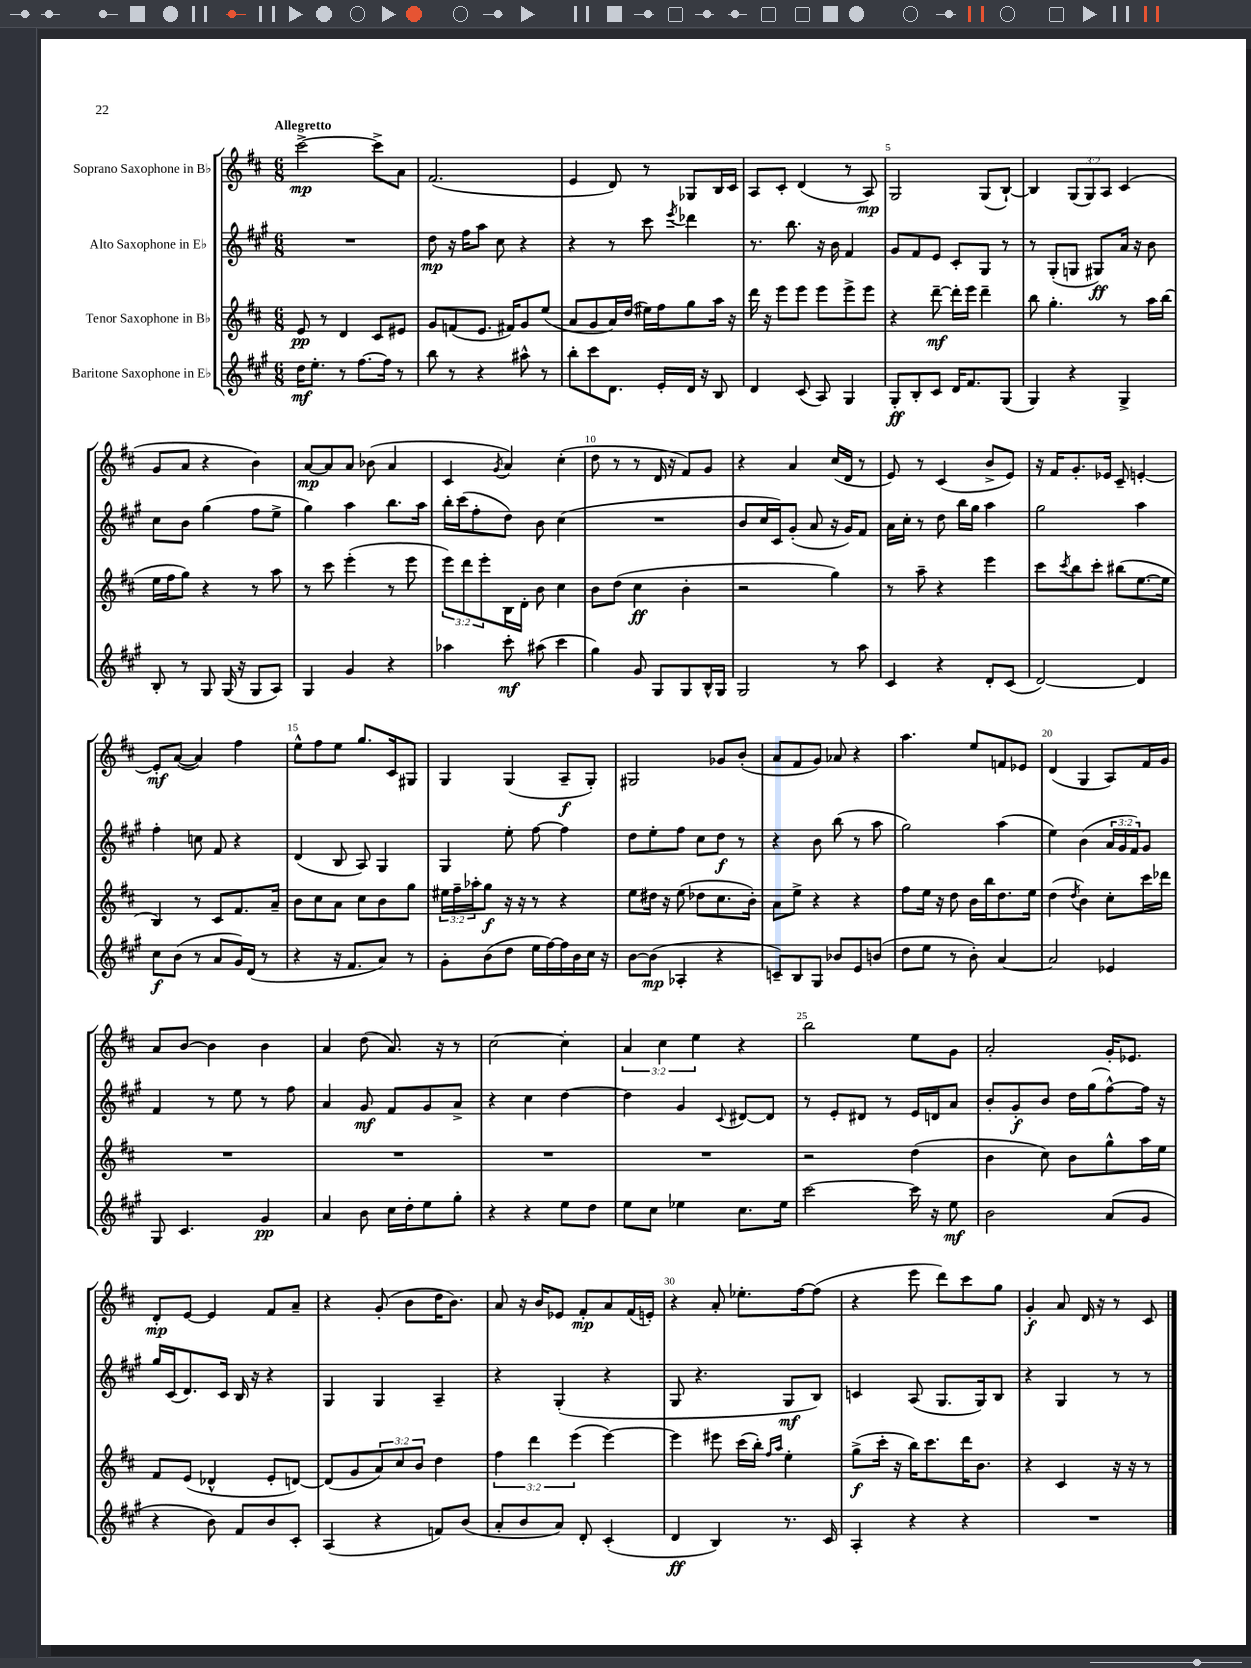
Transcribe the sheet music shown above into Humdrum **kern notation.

**kern	**kern	**kern	**kern
*staff4	*staff3	*staff2	*staff1
*clefG2	*clefG2	*clefG2	*clefG2
*k[f#c#g#]	*k[f#c#]	*k[f#c#g#]	*k[f#c#]
*M6/8	*M6/8	*M6/8	*M6/8
16dd	8e	2.r	[2ccc#^
8.ee'	.	.	.
.	8r	.	.
8r	4d	.	.
[8.ff#	.	.	.
.	8c#	.	8ccc#^]
16ff#]	.	.	.
8r	8e#	.	8a
=	=	=	=
8bb	8g	8dd	(2.f#
8r	(8f	16r	.
.	.	16ff#	.
4r	8.e	8aa	.
.	.	8cc#	.
.	16f#)	.	.
8aa#^^	8g	4r	.
8r	(8ee	.	.
=	=	=	=
8bb'	8a	4r	4e
8ccc#	8g	.	.
8.d	16a)	8r	8d)
.	(16dd	.	.
.	16ee#)	8ccc#	8r
16e'	16ff#	.	.
.	.	8qeee	.
16d	8gg	4ddd-	8G-
16r	.	.	.
8B	16aa	.	16B
.	16r	.	16c#
=	=	=	=
4d	16ddd	8.r	8A
.	16r	.	.
.	8eee	.	8c#'
.	.	8.bb	.
(8c#	8eee	.	(4d
8A)	8eee	16r	.
.	.	16b	.
4G#	8eee^	4f#	8r
.	8eee	.	8A)
=	=	=	=
8G#'	4r	8g#	2G
8B'	.	8f#	.
8c#	[8ddd~	8e	.
16d	16ddd']	8c#'	.
8.f#	16eee	.	.
.	4ddd~	8G#	(8G
(8G#	.	8r	[8B`)
=	=	=	=
4G#)	8bb	8r	4B]
.	4.gg'	(8G#'	.
4r	.	8G	(12G
.	.	.	12G)
.	.	8G#)	.
.	.	.	12A
4G#^	8r	16a	(4c#
.	.	16r	.
.	16aa	8b	.
.	(16bb	.	.
=	=	=	=
8B'	16ee	8cc#	8g
.	16ff#	.	.
8r	8gg)	8b	8a
8G#	4r	(4gg#	4r
(16G#	.	.	.
16r	.	.	.
8G#	8r	8ff#	4b)
8A)	8aa	8ee^	.
=	=	=	=
4G#	8r	4gg#)	[8a
.	8ccc#	.	8a]
4g#	(4eee'	4aa	8a
.	.	.	(8b-
4r	8r	8.bb	4a
.	8eee	.	.
.	.	16aa	.
=	=	=	=
4aa-	12eee)	16bb'	4c#
.	.	(16ccc#	.
.	12ddd	.	.
.	.	8ff#'	.
.	12eee'	.	.
.	.	.	8qg
8ccc#'	16B	8dd)	4a)
.	16d'	.	.
(8aa#	8b	8b	.
4ccc#	4cc#	(4cc#	(4cc#'
=	=	=	=
4gg#)	8b	2.r	8dd
.	(8dd	.	8r
8g#	4cc#	.	8r
8G#	.	.	16d
.	.	.	16r
8G#	4b'	.	8f#)
16B^^	.	.	8g
16G#	.	.	.
=	=	=	=
2G#	2r	8b	4r
.	.	16cc#	.
.	.	16c#)	.
.	.	(8g#'	4a
.	.	8a	.
8r	4gg)	16r	(16cc#
.	.	16g#)	16d
8aa	.	8f#	8r
=	=	=	=
4c#	8r	16a	8e)
.	.	16cc#'	.
.	8aa~	8r	8r
4r	4r	8dd	(4c#
.	.	16bb	.
.	.	16gg#	.
8d'	4eee	4aa	8b^
(8c#	.	.	8e)
=	=	=	=
[2d)	8ccc#	2gg#	16r
.	.	.	16f#
.	8qccc#	.	.
.	8bb	.	8.g'
.	8ccc#'	.	.
.	.	.	16e-
.	(8bb#	.	8c#~
4d]	[8.ee	4aa	[4e'
.	16ee]	.	.
=	=	=	=
8cc#	4B)	4ff#'	8e']
(8b	.	.	([8a
8r	8r	8cc	4a])
8a	8c#	8f#	.
16g#)	8.f#	4r	4ff#
(16d	.	.	.
8r	.	.	.
.	16a~	.	.
=	=	=	=
4r	8b	(4d	8ee^^
.	8cc#	.	8ff#
16r	8a	8B	8ee
8.f#	.	.	.
.	8cc#	8A)	8.gg
8a)	8b	4G#	.
.	.	.	16c#
8r	8gg	.	8G#
=	=	=	=
8g#'	24ee#	4G#	4G
.	24ff#~	.	.
.	24aa-'	.	.
(8b	8gg	.	.
8dd	16r	8ee'	(4G
.	16r	.	.
16ee	8r	[8ff#	.
[16ff#)	.	.	.
16ff#]	4r	4ff#]	8A~
16b	.	.	.
16cc#	.	.	8G')
16r	.	.	.
=	=	=	=
[8b	8ee	8dd	2G#
(8b]	16dd#	8ee'	.
.	16r	.	.
4A-'	(8ee	8ff#	.
.	8dd-	8cc#	.
4r	8.cc#	8dd	8g-
.	.	8r	(8b'
.	16b')	.	.
=	=	=	=
8c~)	8a	4r	8a
8B	8ee^	.	8f#
8G#	4r	8b	8g)
8b-	.	(8bb	8a-
8e	4r	8r	4r
(8b	.	8aa	.
=	=	=	=
8dd	8ff#	2gg#)	4.aa
8ee	16ee	.	.
.	16r	.	.
8r	8dd	.	.
8b')	16b	.	8ee
.	16bb	.	.
[4a	8.dd	(4aa	8f
.	.	.	8e-
.	16ee	.	.
=	=	=	=
2a]	(4dd	4ee)	(4d
.	8qdd	.	.
.	4b)	(4b	4G
4e-	8cc#'	24a	8A)
.	.	24g#	.
.	.	24f#)	.
.	16ccc#	8g#	16f#
.	16ddd-	.	16g
=	=	=	=
8G#	2.r	4f#	8a
4.c#	.	.	[8b
.	.	8r	4b]
.	.	8ee	.
4g#	.	8r	4b
.	.	8ff#	.
=	=	=	=
4a	2.r	4a	4a
8b	.	8g#	(8dd
16cc#	.	8f#	8.a)
16dd'	.	.	.
8ee	.	8g#	.
.	.	.	16r
8gg#'	.	8a^	8r
=	=	=	=
4r	2.r	4r	[2cc#
4r	.	4cc#	.
8ee	.	[4dd	4cc#']
8dd	.	.	.
=	=	=	=
8ee	2.r	4dd]	6a
8cc#	.	.	.
.	.	.	6cc#
4ee-	.	4g#	.
.	.	.	6ee
.	.	8qqc#	.
8.cc#	.	[8d#	4r
.	.	8d#]	.
16ee-	.	.	.
=	=	=	=
[2ccc#	2r	8r	2bb
.	.	8e'	.
.	.	8d#	.
.	.	8r	.
16ccc#]	(4dd	16e	8ee
16r	.	16d	.
8ee	.	8a	8g
=	=	=	=
2b	4b	8b'	2a'
.	.	8g#'	.
.	8cc#)	8b	.
.	8b	16dd	.
.	.	(16gg#	.
(8a	8gg^^	[8ff#^^)	16g'
.	.	.	8.e-
8g#	16aa	16ff#]	.
.	16ee	16r	.
=	=	=	=
4r	8f#	16gg#	8d'
.	.	(16c#	.
.	(8e	8.d)	[8e
8b)	4d-^^	.	4e]
.	.	16c#	.
8f#	.	16B	.
.	.	16r	.
8b	8e'	4r	8f#
8c#'	[8d)	.	8a~
=	=	=	=
(4A	(8d]	4G#	4r
.	8g	.	.
4r	12a)	4G#	(8g'
.	12cc#	.	.
.	.	.	8b
.	12b	.	.
8f)	4dd	4A~	16dd
.	.	.	8.b)
(8b	.	.	.
=	=	=	=
8a'	6ff#	4r	8a
8b	.	.	16r
.	6ddd	.	.
.	.	.	16b
8a)	.	(4G#'	8e-
.	(6eee	.	.
8d'	.	.	8f#'
(4c#'	[4eee)	4r	8a
.	.	.	(16f#
.	.	.	16e')
=	=	=	=
4d	4eee]	8G#	4r
.	.	4.r	.
4B)	8eee#	.	8a'
.	(16ccc#	.	8.ee-'
.	16bb')	.	.
.	16qqff#	.	.
.	16qqaa	.	.
8.r	4ee'	8G#	.
.	.	.	[16ff#
.	.	8B)	(8ff#]
16c#	.	.	.
=	=	=	=
4A'	(8gg^	4c	4r
.	16ccc#'	.	.
.	16r	.	.
4r	16bb)	(8A	8eee
.	8.ccc#	.	.
.	.	8.G#	8ddd)
4r	16ddd	.	8ccc#
.	8.b	16G#)	.
.	.	8B	8gg
=	=	=	=
2.r	4r	4r	4g'
.	4c#	4G#	8a
.	.	.	16d
.	.	.	16r
.	16r	8r	8r
.	16r	.	.
.	8r	8r	8c#
==	==	==	==
*-	*-	*-	*-
